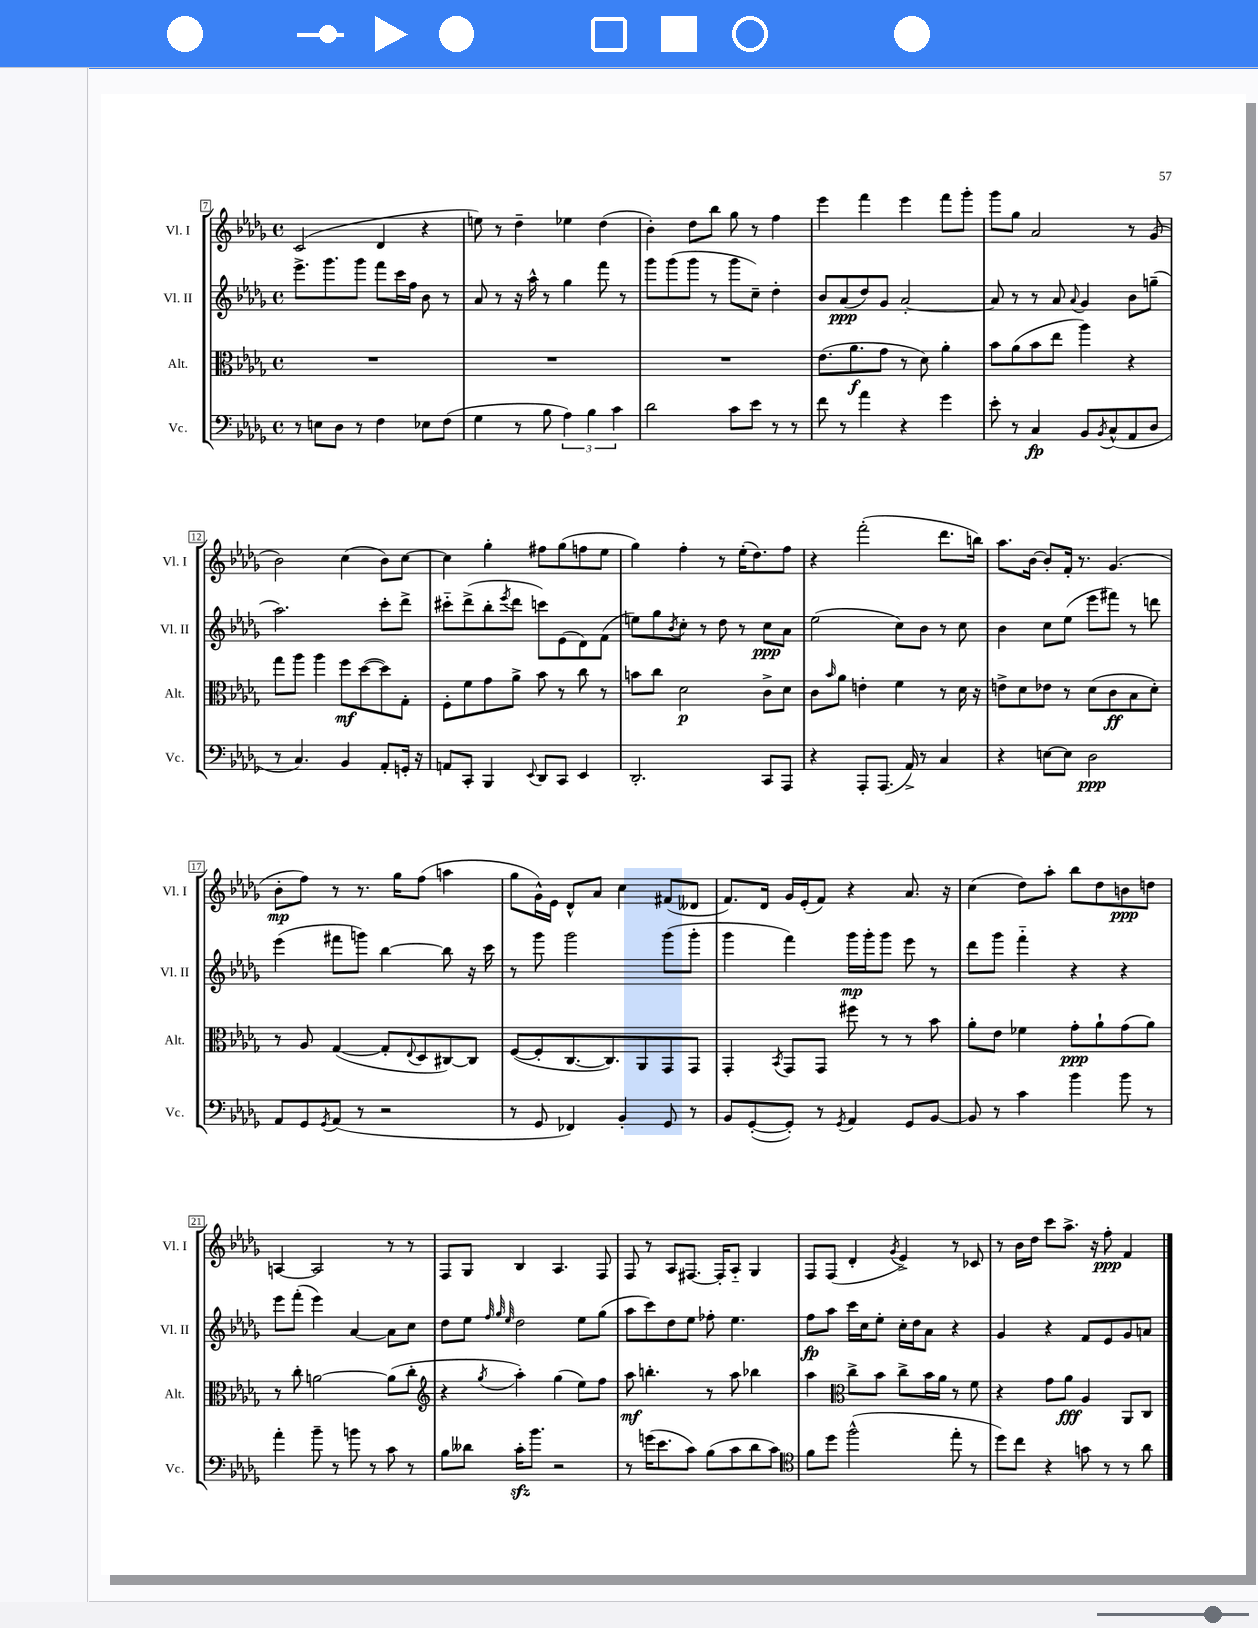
<<
\new StaffGroup <<
\new Staff = "s0" \with { instrumentName = "Vl. I" shortInstrumentName = "Vl. I" } {
    \clef treble \key des \major \defaultTimeSignature \time 4/4
    c'2( des'4 r4 |
    e''8) r8 des''4-- ees''4 des''4( |
    bes'4-.) des''8 bes''8 ges''8 r8 f''4 |
    ees'''4 f'''4 ees'''4 f'''8 ges'''8-. |
    ges'''8 ges''8 aes'2 r8 ges'8( |
    bes'2) c''4( bes'8) c''8~ |
    c''4 ges''4-. fis''8 ges''8( f''8 ees''8 |
    ges''4) f''4-. r8 ees''16-.( des''8.) f''8 |
    r4 f'''2-.( des'''8. b''16) |
    aes''8. bes'16~ bes'8-. f'16-. r8. ges'4.( |
    bes'8-.\mp f''8) r8 r8. ges''16 f''8( a''4 |
    ges''8 ges'16-^) ees'16 des'8-^ aes'8 c''4 fis'8( deses'8 |
    f'8.) des'16 ges'16 ees'16-.( f'8) r4 aes'8. r16 |
    c''4( des''8) aes''8-. bes''8 des''8 b'8\ppp d''8 |
    a4~ a2 r8 r8 |
    f8 ges8 bes4 aes4. f8 |
    f8 r8 aes8 fis8.~ fis16-. aes8-_ ges4 |
    f8 f8( des'4-. \acciaccatura { ges'8 } ees'4->) r8 ces'8 |
    r8 bes'16 des''16 c'''8 aes''8.-> r16 f''8-.\ppp f'4 \bar "|." |
}
\new Staff = "s1" \with { instrumentName = "Vl. II" shortInstrumentName = "Vl. II" } {
    \clef treble \key des \major \defaultTimeSignature \time 4/4
    ees'''8.-> ges'''8. ges'''8 f'''8 c'''16 f''16 bes'8 r8 |
    aes'8 r8 r16 aes''16-^ r8 ges''4 f'''8 r8 |
    ges'''8 ges'''8( ges'''8 r8 ges'''8 c''8--) des''4-. |
    bes'8 aes'8\ppp( des''8) ges'8 aes'2~-. |
    aes'8 r8 r8 aes'8 \appoggiatura { aes'8 } ges'4 bes'8 g''8--( |
    aes''2.) c'''8-. des'''8-> |
    cis'''8-_ des'''8->( bes''8-. \acciaccatura { ees'''8 } des'''8 c'''8) ees'8( des'8) f'8( |
    e''8) ges''8 \acciaccatura { bes'8 } c''8-. r8 des''8 r8 c''8\ppp aes'8 |
    ees''2( c''8) bes'8 r8 c''8 |
    bes'4 c''8 ees''8( ees'''8 fis'''8) r8 d'''8 |
    ees'''4( fis'''8 g'''8) bes''4~ bes''8 r16 c'''16 |
    r8 ges'''8 ges'''2 ges'''8( ges'''8-. |
    ges'''4 f'''4) ges'''16\mp ges'''16-. ges'''8 ees'''8 r8 |
    des'''8 ges'''8 f'''4-_ r4 r4 |
    ees'''8 f'''8-.( ees'''4) aes'4~ aes'8 c''8 |
    des''8 ees''8 \grace { f''32 ges''32 ees''32 } des''2 ees''8 ges''8( |
    aes''8 c'''8) des''8 ees''8 fes''8-. ees''4. |
    f''8\fp aes''8 c'''16 c''16 ees''8-. c''16-. des''16 aes'8 r4 |
    ges'4 r4 f'8 ees'8 ges'8 a'8 \bar "|." |
}
\new Staff = "s2" \with { instrumentName = "Alt." shortInstrumentName = "Alt." } {
    \clef alto \key des \major \defaultTimeSignature \time 4/4
    R1 |
    R1 |
    R1 |
    ees'8.( aes'8.\f ges'8 r8 des'8) aes'4-. |
    bes'8 aes'8( bes'8 ees''8 aes''4) r4 |
    ges''8 aes''8 aes''4 f''8\mf des''8~( des''8) ges8-. |
    f8-. f'8 ges'8 aes'8-> bes'8 r8 c''8 r8 |
    b'8 c''8 des'2\p c'8-> des'8 |
    c'8 \grace { bes'16 } aes'8 e'4-. f'4 r8 des'16 r16 |
    e'8-> des'8 ees'8 r8 des'8( c'8\ff bes8 des'8-.) |
    r8 aes8 ges4~( ges8-. \appoggiatura { ees8 } des8 cis8~) cis8 |
    f8~( f8-. c8.~ c8.) aes,8 ges,8 ges,8 |
    ges,4-. \acciaccatura { bes,8 } ges,8 ges,8 fis''8 r8 r8 bes'8 |
    aes'8-. ees'8 fes'4 ges'8-.\ppp aes'8-! ges'8( aes'8) |
    r8 c''8-. a'2~ a'8( c''8-. |
    \clef treble r4 \acciaccatura { ges''8 } aes''4-.) ges''4( ees''8) f''8 |
    aes''8\mf b''4.-. r8 aes''8 bes''4 |
    aes''4 \clef alto c''8-> bes'8 c''8-> bes'16 aes'16 r8 f'8 |
    r4 ges'8 aes'8\fff aes4 aes,8 c8 \bar "|." |
}
\new Staff = "s3" \with { instrumentName = "Vc." shortInstrumentName = "Vc." } {
    \clef bass \key des \major \defaultTimeSignature \time 4/4
    r8 e8 des8 r8 f4 ees8 f8( |
    ges4 r8 bes8 \tuplet 3/2 { aes4) bes4 c'4 } |
    des'2 c'8 ees'8 r8 r8 |
    f'8 r8 aes'4 r4 ges'4 |
    ees'8-. r8 c4\fp bes,8 \acciaccatura { bes,8 } c8-^( aes,8 des8 |
    r8 c4.) bes,4 aes,8-. g,16-. r16 |
    a,8 c,8-. bes,,4 \appoggiatura { ees,8 } des,8 c,8 ees,4 |
    des,2.-. c,8 aes,,8 |
    r4 aes,,8-. aes,,8.( aes,16->) r8 c4 |
    r4 e8~ e8 des2\ppp |
    aes,8 ges,8 \acciaccatura { ges,8 } aes,8( r8 r2 |
    r8 ges,8 fes,4) bes,4-. ges,8 r8 |
    bes,8 ges,8~-.( ges,8-.) r8 \acciaccatura { ges,8 } aes,4 ges,8 bes,8~ |
    bes,8 r8 c'4 bes'4 bes'8 r8 |
    aes'4-. bes'8-- r8 b'8 r8 c'8 r8 |
    bes8 deses'8 c'16-.\sfz bes'8. r2 |
    r8 g'16( ees'8. c'8) bes8( c'8 des'8 c'8) |
    \clef tenor f'8 des''8 f''2-^( ees''8-. r8 |
    des''8) c''8 r4 g'8 r8 r8 aes'8 \bar "|." |
}
>>
>>
\layout { \context { \Score currentBarNumber = #7 \override BarNumber.stencil = #(make-stencil-boxer 0.1 0.3 ly:text-interface::print) } }
